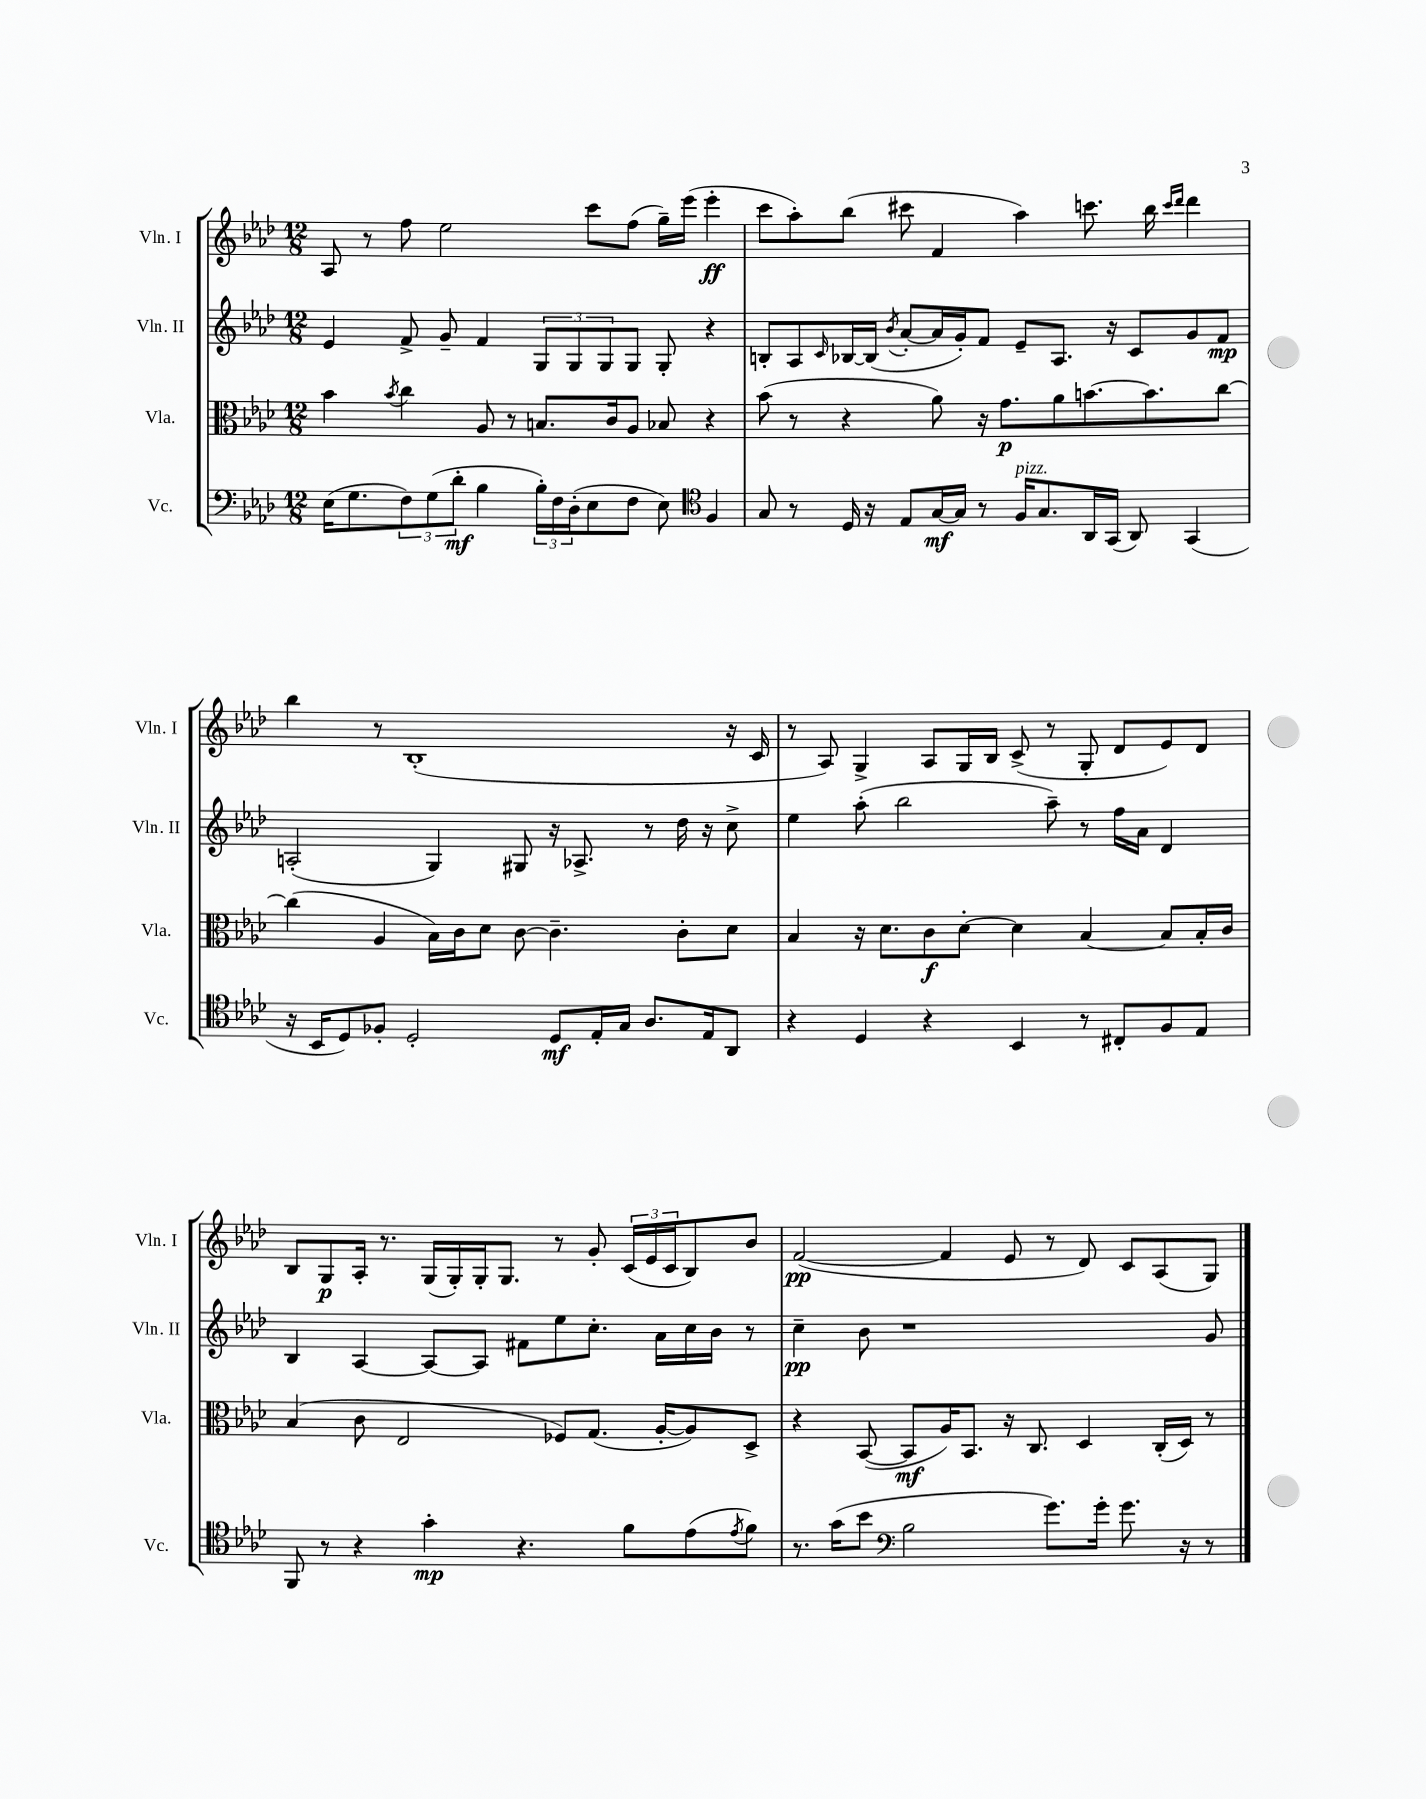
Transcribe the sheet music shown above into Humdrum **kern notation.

**kern	**dynam	**kern	**dynam	**kern	**dynam	**kern	**dynam
*part4	*part4	*part3	*part3	*part2	*part2	*part1	*part1
*staff4	*staff4	*staff3	*staff3	*staff2	*staff2	*staff1	*staff1
*I"Vc.	*	*I"Vla.	*	*I"Vln. II	*	*I"Vln. I	*
*I'Vc.	*	*I'Vla.	*	*I'Vln. II	*	*I'Vln. I	*
*clefF4	*	*clefC3	*	*clefG2	*	*clefG2	*
*k[b-e-a-d-]	*	*k[b-e-a-d-]	*	*k[b-e-a-d-]	*	*k[b-e-a-d-]	*
*M12/8	*	*M12/8	*	*M12/8	*	*M12/8	*
=24	=24	=24	=24	=24	=24	=24	=24
(16E-\KL	.	4b-\	.	4e-/	.	8A-/	.
8.G\	.	.	.	.	.	.	.
.	.	.	.	.	.	8r	.
.	.	8qb-/	.	.	.	.	.
12F\)	.	4cc\	.	8f^/	.	8ff\	.
(12G\	.	.	.	.	.	.	.
.	.	.	.	8g~/	.	2ee-\	.
12d-'\J	mf	.	.	.	.	.	.
4B-\	.	8A-/	.	4f/	.	.	.
.	.	8r	.	.	.	.	.
24B-'\LL)	.	8.Bn/L	.	12G/L	.	.	.
24F\	.	.	.	.	.	.	.
(24D-'\J	.	.	.	12G/	.	.	.
8E-\	.	.	.	.	.	8ccc\L	.
.	.	.	.	12G/	.	.	.
.	.	16c/k	.	.	.	.	.
8F\J	.	8A-/J	.	8G/J	.	(8ff\J	.
8E-\)	.	8B-X/	.	8G'/	.	16gg~\LL)	.
.	.	.	.	.	.	(16eee-\JJ	.
*clefC4	*	*	*	*	*	*	*
4F/	.	4r	.	4r	.	4eee-'\	ff
=25	=25	=25	=25	=25	=25	=25	=25
8G/	.	(8b-\	.	8Bn'/L	.	8ccc\L	.
8r	.	8r	.	8A-/	.	8aa-'\)	.
.	.	.	.	16qqc/	.	.	.
16D-/	.	4r	.	[16B-X/L	.	(8bb-\J	.
16r	.	.	.	(16B-/JJ]	.	.	.
.	.	.	.	8qb-/	.	.	.
8E-/L	.	.	.	[8a-'/L	.	8ccc#X\	.
[16G/L	mf	8a-\)	.	16a-/L]	.	4f/	.
16G/JJ]	.	.	.	16g'/J)	.	.	.
8r	.	16r	.	8f/J	.	.	.
.	.	8.g\L	p	.	.	.	.
!LO:TX:a:i:t=pizz.	!	!	!	!	!	!	!
16F/KL	.	.	.	8e-~/L	.	4aa-\)	.
8.G/	.	.	.	.	.	.	.
.	.	8a-\	.	8.A-/J	.	.	.
16AA-/L	.	[8.bn\	.	.	.	8.cccn\	.
(16GG/JJ	.	.	.	16r	.	.	.
8AA-/)	.	.	.	8c/L	.	.	.
.	.	8.b\]	.	.	.	16bb-\	.
.	.	.	.	.	.	16qqccc/LL	.
.	.	.	.	.	.	16qqddd-/JJ	.
(4GG/	.	.	.	8g/	.	4ddd-\	.
.	.	[8cc\J	.	8f/J	mp	.	.
!!LO:LB:g=z
=26	=26	=26	=26	=26	=26	=26	=26
16r	.	(4cc\]	.	(2An'/	.	4bb-\	.
16BB-/KL	.	.	.	.	.	.	.
8D-/)	.	.	.	.	.	.	.
8F-X'/J	.	4A-/	.	.	.	8r	.
2D-'/	.	.	.	.	.	(1B-'	.
.	.	16B-\LL)	.	4G/)	.	.	.
.	.	16c\J	.	.	.	.	.
.	.	8d-\J	.	.	.	.	.
.	.	[8c\	.	8G#X/	.	.	.
8D-/L	mf	4.c~\]	.	16r	.	.	.
.	.	.	.	8.A-X^/	.	.	.
16E-'/L	.	.	.	.	.	.	.
16G/JJ	.	.	.	.	.	.	.
8.A-/L	.	.	.	8r	.	.	.
.	.	8c'\L	.	16dd-\	.	.	.
16E-/k	.	.	.	16r	.	.	.
8AA-/J	.	8d-\J	.	8cc^\	.	16r	.
.	.	.	.	.	.	16c/	.
=27	=27	=27	=27	=27	=27	=27	=27
4r	.	4B-/	.	4ee-\	.	8r	.
.	.	.	.	.	.	8A-/)	.
4D-/	.	16r	.	(8aa-'\	.	4G^/	.
.	.	8.d-\L	.	.	.	.	.
.	.	.	.	2bb-\	.	.	.
4r	.	8c\	f	.	.	8A-/L	.
.	.	[8d-'\J	.	.	.	16G/L	.
.	.	.	.	.	.	16B-/JJ	.
4BB-/	.	4d-\]	.	.	.	(8c^/	.
.	.	.	.	8aa-~\)	.	8r	.
8r	.	[4B-/	.	8r	.	8G'/	.
8C#X'/L	.	.	.	16ff\LL	.	8d-/L	.
.	.	.	.	16a-\JJ	.	.	.
8F/	.	8B-/L]	.	4d-/	.	8e-/)	.
8E-/J	.	16B-'/L	.	.	.	8d-/J	.
.	.	16c/JJ	.	.	.	.	.
!!LO:LB:g=z
=28	=28	=28	=28	=28	=28	=28	=28
8FF/	.	(4B-/	.	4B-/	.	8B-/L	.
8r	.	.	.	.	.	8G/	p
4r	.	8c\	.	[4A-/	.	16A-'/Jk	.
.	.	.	.	.	.	8.r	.
.	.	2E-/	.	.	.	.	.
4g'\	mp	.	.	8A-/L_	.	(16G/LL	.
.	.	.	.	.	.	16G'/)	.
.	.	.	.	8A-/J]	.	16G'/J	.
.	.	.	.	.	.	8.G/J	.
4.r	.	.	.	8f#X\L	.	.	.
.	.	8F-X/L)	.	8ee-\	.	8r	.
.	.	(8.G/J	.	8.cc'\J	.	8g'/	.
8f\L	.	.	.	.	.	(24c/LL	.
.	.	.	.	.	.	24e-/	.
.	.	[16A-'/KL	.	16a-\LL	.	.	.
.	.	.	.	.	.	24c/J	.
(8e-\	.	8A-/])	.	16cc\	.	8B-/)	.
.	.	.	.	16b-\JJ	.	.	.
8qe-/	.	.	.	.	.	.	.
8f\J)	.	8D-^/J	.	8r	.	8b-/J	.
=29	=29	=29	=29	=29	=29	=29	=29
8.r	.	4r	.	4cc~\	pp	([2f/	pp
(16g\KL	.	.	.	.	.	.	.
8b-\J	.	([8BB-/	.	8b-\	.	.	.
*clefF4	*	*	*	*	*	*	*
2B-\	.	8BB-/L]	mf	1r	.	.	.
.	.	16A-/K)	.	.	.	4f/]	.
.	.	8.BB-/J	.	.	.	.	.
.	.	16r	.	.	.	8e-/	.
.	.	8.C/	.	.	.	.	.
8.g\L)	.	.	.	.	.	8r	.
.	.	4D-/	.	.	.	8d-/)	.
16g'\Jk	.	.	.	.	.	.	.
8.g\	.	.	.	.	.	8c/L	.
.	.	(16C'/LL	.	.	.	(8A-/	.
16r	.	16D-/JJ)	.	.	.	.	.
8r	.	8r	.	8g/	.	8G/J)	.
==	==	==	==	==	==	==	==
*-	*-	*-	*-	*-	*-	*-	*-
